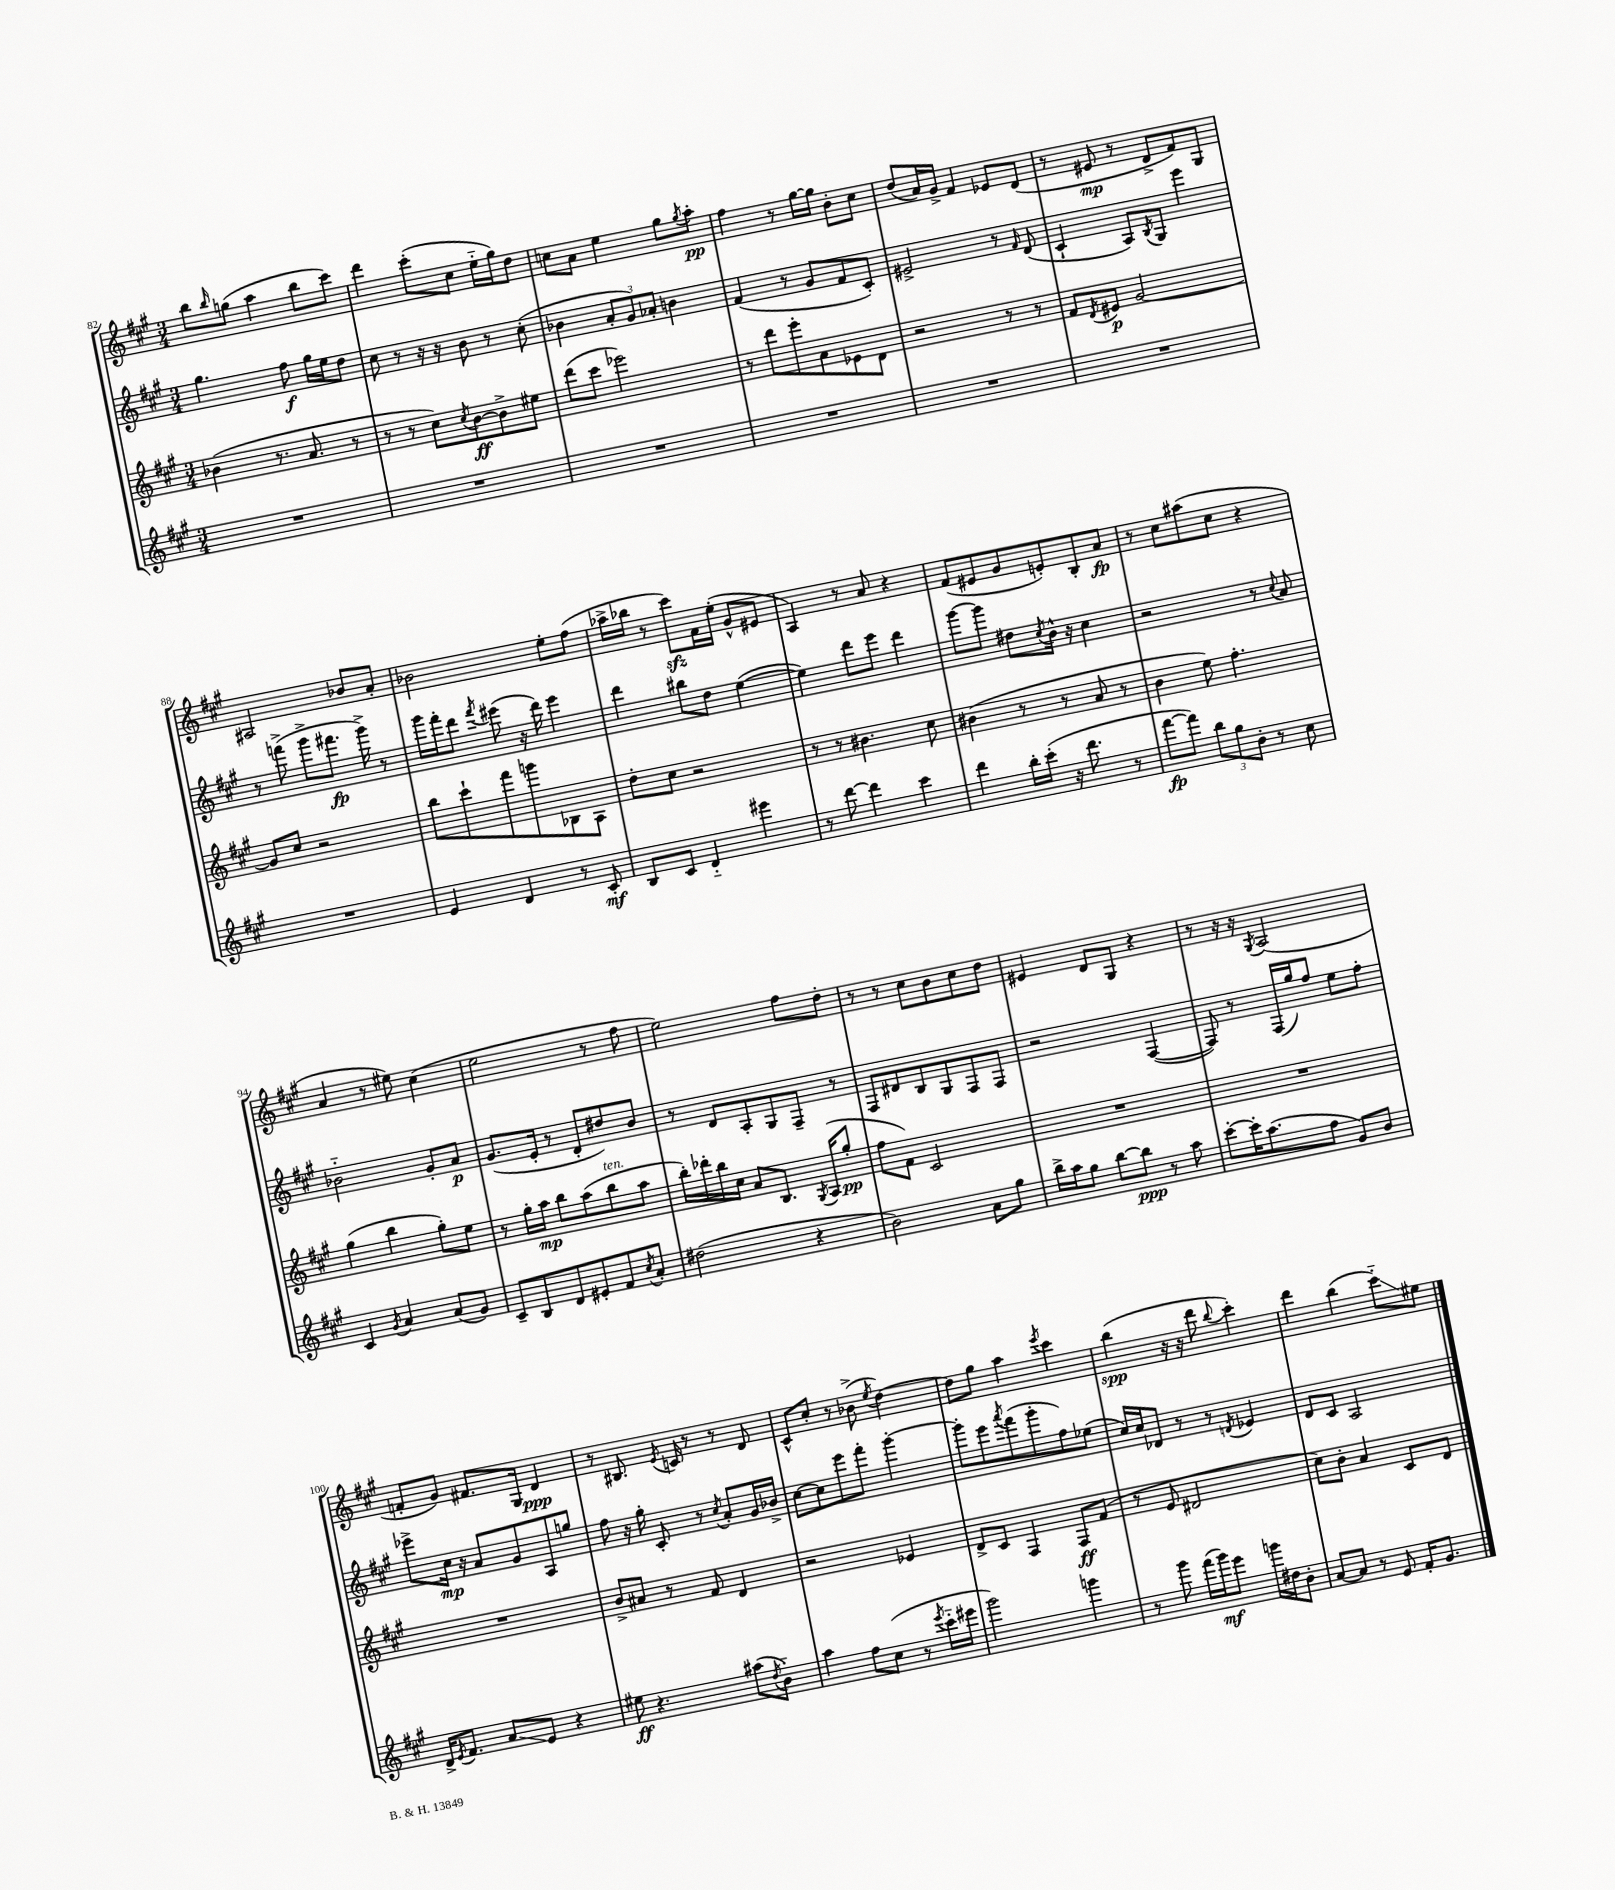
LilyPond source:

<<
\new StaffGroup <<
\new Staff = "s0" {
    \clef treble \key a \major \numericTimeSignature \time 3/4
    b''8 \grace { b''16 } g''8( a''4 b''8 cis'''8) |
    d'''4 cis'''8-.( cis''8 e''16-_ gis''16) d''8 |
    c''8 a'8 e''4 gis''8 \acciaccatura { gis''8 } a''8-.\pp |
    fis''4 r8 gis''16~ gis''16 b'8-. cis''8 |
    d''8( a'16) gis'16-> fis'4 ees'8 d'8( |
    r8 eis'8\mp r8 d'8-> fis'8) gis8 |
    ais2 bes'8 a'8-. |
    bes'2 e''8-. fis''8( |
    aes''16-> bes''16 r8 cis'''8\sfz) fis'16 e''16-.( gis'8-^ eis'8 |
    a4) r8 a'8 r4 |
    fis'8( eis'8 gis'8 e'8-.) b8-. a'8\fp |
    r8 cis''8 ais''8( cis''8 r4 |
    a'4 r8 eis''8) cis''4( |
    e''2 r8 fis''8 |
    e''2) fis''8 d''8-. |
    r8 r8 cis''8 b'8 cis''8 d''8 |
    eis'4 d'8 gis8 r4 |
    r8 r16 r16 \acciaccatura { gis8 } a2( |
    f'8-. gis'8) fis'8. gis16 d'4\ppp |
    r8 bis8. \acciaccatura { e'8 } c'16 r8 r8 d'8 |
    cis'8-^ cis''8-. r8 bes'8->( \acciaccatura { e''8 } d''4~) |
    d''8 gis''8 a''4 \acciaccatura { e'''8 } cis'''4 |
    b''4\spp( r16 r16 d'''8 \appoggiatura { b''8 } cis'''4-.) |
    d'''4 b''4( cis'''8-_\glissando) eis''8 \bar "|." |
}
\new Staff = "s1" {
    \clef treble \key a \major \numericTimeSignature \time 3/4
    gis''4. fis''8\f gis''16 e''16 d''8 |
    cis''8 r8 r16 r16 b'8 r8 cis''8-.( |
    bes'4 \tuplet 3/2 { a'8-. gis'8) aes'8-. } b'4 |
    fis'4( r8 gis'8 fis'8 cis'8-.) |
    eis'2-> r8 \grace { fis'16 } d'8( |
    cis'4-! a8) \acciaccatura { b8 } gis8 e'''4 |
    r8 f'''8->( gis'''8-> fis'''8.\fp gis'''16->) r8 |
    gis'''16 fis'''16-. d'''8 \acciaccatura { fis'''8 } eis'''8( r16 d'''16) eis'''4 |
    d'''4 bis''8 d''8 e''4~( |
    e''4) d'''8 e'''8 d'''4 |
    gis'''8~ gis'''8 dis''8 \acciaccatura { cis''8 } b'16-^ r16 cis''4 |
    r2 r8 \appoggiatura { cis''8 } a'8 |
    bes'2-_ gis'8-. a'8\p |
    gis'8.( e'16-. r8 d'8-. dis''8) b'8 |
    r8 d'8 a8-. gis8 fis8-- r8 |
    fis8 dis'8 b8 gis8 fis8 fis8 |
    r2 fis4~( |
    fis8) r8 fis16( gis''16) fis''8 e''8 fis''8-. |
    ees'''8-> cis''16\mp r16 a'8 gis'8 a8 g''8 |
    fis''8 r16 gis''16-. cis'8-. r8 \acciaccatura { cis''8 } a'8-. gis'16 bes'16-> |
    cis''8~ cis''8 e'''8 fis'''8-. gis'''4~-. |
    gis'''8-. e'''8 \acciaccatura { a'''8 } fis'''8( gis'''8-. fis''8) ees''8( |
    cis''16) cis''16 des'8 r8 r8 \acciaccatura { d'8 } ees'4 |
    d'8 cis'8 a2 \bar "|." |
}
\new Staff = "s2" {
    \clef treble \key a \major \numericTimeSignature \time 3/4
    bes'4( r8. a'8. r8 |
    r8 r8 cis''8) \acciaccatura { cis''8 } b'8~\ff b'8-> eis''8 |
    d'''8( cis'''8 ees'''2) |
    r8 d'''8 e'''8-. a'8 ees'8 d'8 |
    r2 r8 r8 |
    fis'8 \acciaccatura { d'8 } eis'8\p gis'2~ |
    gis'8 cis''8 r2 |
    b''8 cis'''8-! fis'''8 g'''8 bes8 a8 |
    d''8-. cis''8 r2 |
    r8 r8 bis'4. cis''8 |
    bis'4( r8 r8 a'8 r8 |
    b'4 e''8) fis''4.-. |
    gis''4( b''4 gis''8-.) e''8 |
    r8 gis''16-. a''16\mp b''8 a''8( b''8^\markup { \italic "ten." } a''8 |
    b''16-.) des'''16-. b''16 cis''16 a'8 b8. \acciaccatura { gis8 } a16( gis''8-.\pp |
    fis''8 fis'8) cis'2 |
    R2. |
    R2. |
    R2. |
    b'8-> ais'8 r8 fis'8 d'4 |
    r2 ees'4 |
    d'8-> cis'8 fis4 fis8\ff fis'8( |
    r8 e'8 dis'2 |
    cis''8) b'8-. a'4 cis'8 d'8 \bar "|." |
}
\new Staff = "s3" {
    \clef treble \key a \major \numericTimeSignature \time 3/4
    R2. |
    R2. |
    R2. |
    R2. |
    R2. |
    R2. |
    R2. |
    e'4 d'4 r8 cis'8-.\mf |
    b8 cis'8 d'4-_ eis'''4 |
    r8 d'''8~ d'''4 cis'''4 |
    d'''4 b''16-. cis'''16-.( r16 d'''8. r8 |
    fis'''8~\fp fis'''8) \tuplet 3/2 { b''8 gis''8 b'8-. } r8 cis''8 |
    cis'4 \acciaccatura { gis'8 } a'4 a'8( gis'8) |
    cis'8-- b8 d'8 eis'8-. fis'8 \acciaccatura { cis''8 } a'8-. |
    dis''2( r4 |
    b'2) a'8 gis''8 |
    b''16-> a''16 gis''8 b''8~ b''8\ppp r8 a''8 |
    cis'''8~-. cis'''16-. a''8.( fis''8 gis'8) b'8 |
    d'16-> \acciaccatura { e'8 } fis'8. a'8\glissando e'8 r4 |
    eis''8\ff r4. ais''8( \acciaccatura { d''8 } b'8-_) |
    a''4 fis''8 cis''8( r8 \acciaccatura { e'''8 } cis'''16-_ eis'''16 |
    gis'''2) g'''4 |
    r8 gis'''8 fis'''16( gis'''16\mf) e'''8 g'''16 dis''16 b'8-. |
    a'8~ a'8 r8 e'8 fis'16-. gis'8. \bar "|." |
}
>>
>>
\layout { \context { \Score currentBarNumber = #82 } }
